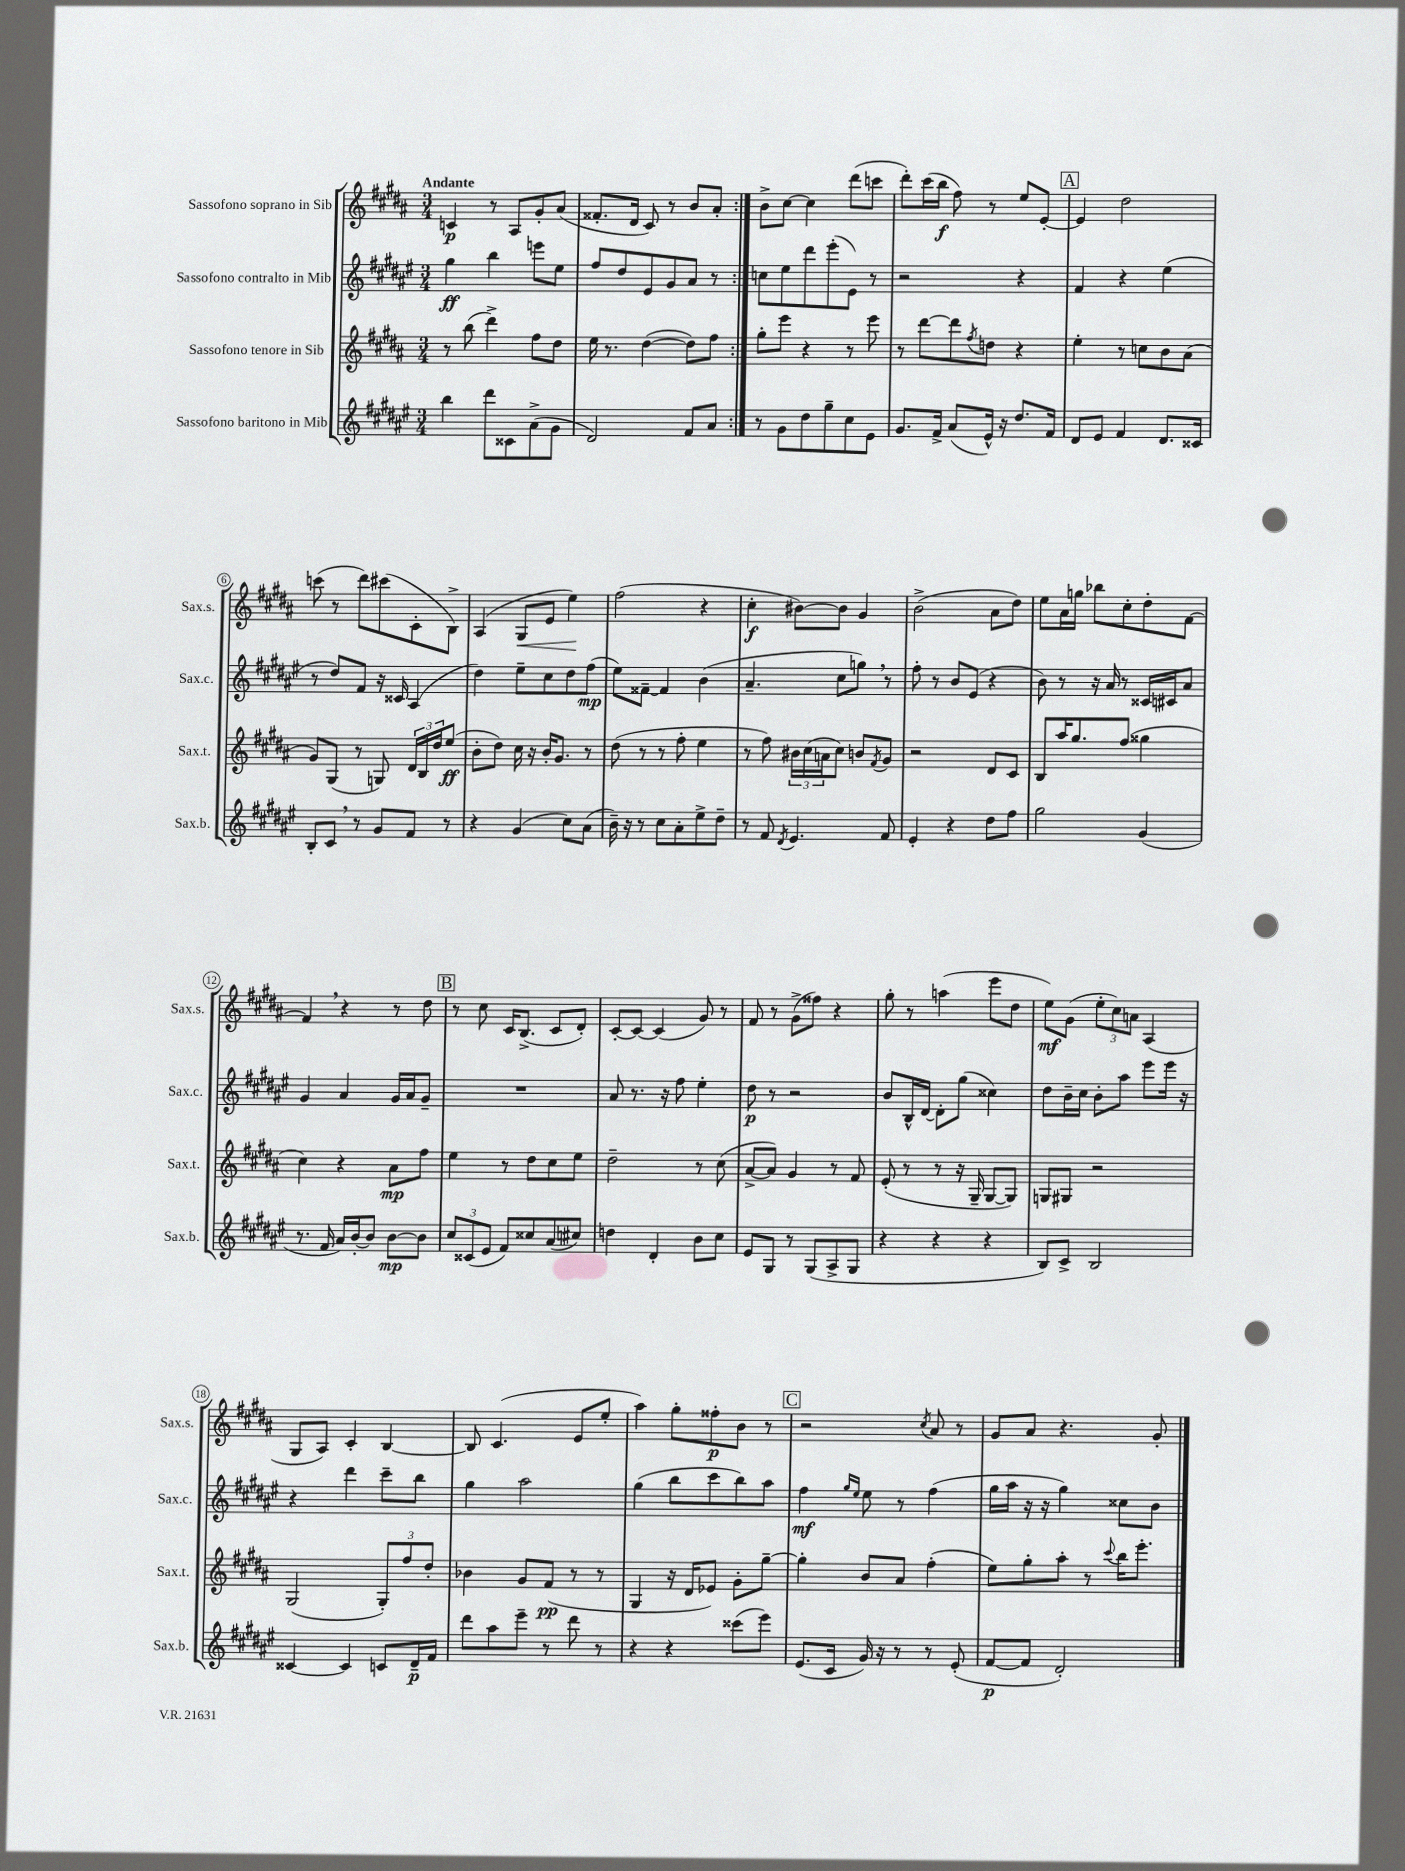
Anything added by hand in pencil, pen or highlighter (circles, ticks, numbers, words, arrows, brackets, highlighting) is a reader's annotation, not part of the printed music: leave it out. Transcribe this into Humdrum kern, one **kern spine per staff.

**kern	**dynam	**kern	**dynam	**kern	**dynam	**kern	**dynam
*part4	*part4	*part3	*part3	*part2	*part2	*part1	*part1
*staff4	*staff4	*staff3	*staff3	*staff2	*staff2	*staff1	*staff1
*I"Sassofono baritono in Mib	*	*I"Sassofono tenore in Sib	*	*I"Sassofono contralto in Mib	*	*I"Sassofono soprano in Sib	*
*I'Sax.b.	*	*I'Sax.t.	*	*I'Sax.c.	*	*I'Sax.s.	*
*clefG2	*	*clefG2	*	*clefG2	*	*clefG2	*
*k[f#c#g#d#a#e#]	*	*k[f#c#g#d#a#]	*	*k[f#c#g#d#a#e#]	*	*k[f#c#g#d#a#]	*
*M3/4	*	*M3/4	*	*M3/4	*	*M3/4	*
=1	=1	=1	=1	=1	=1	=1	=1
!	!	!	!	!	!	!LO:TX:a:B:t=Andante	!
4bb\	.	8r	.	4gg#\	ff	4cn/	p
.	.	(8bb\	.	.	.	.	.
8ddd#\L	.	4ddd#^\)	.	4bb\	.	8r	.
8c##X\	.	.	.	.	.	8A#/L	.
(8a#^\	.	8ff#\L	.	8eeen\L	.	8g#'/	.
8g#\J	.	8dd#\J	.	8ee#\J	.	(8a#/J	.
=2	=2	=2	=2	=2	=2	=2	=2
2d#/)	.	16ee\	.	8ff#/L	.	8.f##X'/L	.
.	.	8.r	.	.	.	.	.
.	.	.	.	8dd#/	.	.	.
.	.	.	.	.	.	16d#/Jk	.
.	.	([4dd#\	.	8e#/	.	8c#/)	.
.	.	.	.	8g#/	.	8r	.
8f#/L	.	8dd#\L])	.	8a#/J	.	8b/L	.
8a#/J	.	8ff#\J	.	8r	.	8a#'/J	.
=3:|!	=3:|!	=3:|!	=3:|!	=3:|!	=3:|!	=3:|!	=3:|!
8r	.	8gg#'\L	.	8ccn\L	.	8b^\L	.
8g#\L	.	8eee\J	.	8ee#\	.	[8cc#\J	.
8dd#\	.	4r	.	8ddd#\	.	4cc#\]	.
8gg#~\	.	.	.	(8eee#'\	.	.	.
8cc#\	.	8r	.	8e#\J)	.	(8ddd#\L	.
8e#\J	.	8eee\	.	8r	.	8cccn\J	.
=4	=4	=4	=4	=4	=4	=4	=4
8.g#/L	.	8r	.	2r	.	8ddd#'\L)	.
.	.	[8ddd#\L	.	.	.	(16ccc#\L	.
16f#^/Jk	.	.	.	.	.	16bb\JJ	f
(8a#/L	.	8ddd#\]	.	.	.	8ff#\)	.
.	.	8qff#/	.	.	.	.	.
16e#^^/Jk)	.	8ddn\J	.	.	.	8r	.
16r	.	.	.	.	.	.	.
8.dd#/L	.	4r	.	4r	.	8ee/L	.
.	.	.	.	.	.	[8e'/J	.
16f#/Jk	.	.	.	.	.	.	.
!!LO:REH:place=s1:t=A
=5	=5	=5	=5	=5	=5	=5	=5
8d#/L	.	4ee'\	.	4f#/	.	4e/]	.
8e#/J	.	.	.	.	.	.	.
4f#/	.	8r	.	4r	.	2dd#\	.
.	.	8ccn\L	.	.	.	.	.
8.d#/L	.	8b\	.	(4ee#\	.	.	.
.	.	(8a#\J	.	.	.	.	.
16c##X/Jk	.	.	.	.	.	.	.
!!LO:LB:g=z
=6	=6	=6	=6	=6	=6	=6	=6
8B'/L	.	8g#/L)	.	8r	.	(8cccn\	.
8c#,/J	.	(8G#/J	.	8dd#/L)	.	8r	.
8r	.	8r	.	8f#/J	.	8ddd#\L)	.
8g#/L	.	8Gn/)	.	16r	.	(8ccc#X\	.
.	.	.	.	16c##X/	.	.	.
8f#/J	.	24d#/LL	.	(4A#/	.	8c#'\	.
.	.	24B/	.	.	.	.	.
.	.	24dd#/J	.	.	.	.	.
8r	.	(8ee/J	ff	.	.	8B^\J)	.
=7	=7	=7	=7	=7	=7	=7	=7
4r	.	8b'\L	.	4dd#\)	.	(4A#/	.
.	.	8dd#\J)	.	.	.	.	.
!	!	!	!	!	!	!	!LO:HP:b
(4g#/	.	16cc#\	.	8ee#~\L	.	8G#/L	<
.	.	16r	.	.	.	.	.
.	.	16b'/KL	.	8cc#\	.	8e/J	.
.	.	8.g#/J	.	.	.	.	.
8cc#\L)	.	.	.	8dd#\	.	4ee\)	.
(8a#\J	.	8r	.	(8ff#\J	mp	.	.
.	.	.	.	.	.	.	[
=8	=8	=8	=8	=8	=8	=8	=8
16b~\)	.	(8dd#\	.	8ee#\L)	.	(2ff#\	.
16r	.	.	.	.	.	.	.
8r	.	8r	.	[8f##X~\J	.	.	.
8cc#\L	.	8r	.	4f##/]	.	.	.
8a#'\	.	8ff#'\	.	.	.	.	.
8ee#^\	.	4ee\	.	(4b\	.	4r	.
8dd#~\J	.	.	.	.	.	.	.
=9	=9	=9	=9	=9	=9	=9	=9
8r	.	8r	.	4.a#~/	.	4cc#'\	f
8f#/	.	8ff#\)	.	.	.	.	.
8qd#/	.	.	.	.	.	.	.
4.e#/	.	24b#X\LL	.	.	.	[8b#X\L)	.
.	.	(24cc#\	.	.	.	.	.
.	.	24an\J	.	.	.	.	.
.	.	8cc#\J)	.	8cc#\L	.	8b#\J]	.
.	.	8bn/L	.	8ggn,\J)	.	4g#/	.
.	.	8qf#/	.	.	.	.	.
8f#/	.	8g#/J	.	8r	.	.	.
=10	=10	=10	=10	=10	=10	=10	=10
4e#'/	.	2r	.	8ff#'\	.	(2b^\	.
.	.	.	.	8r	.	.	.
4r	.	.	.	8b/L	.	.	.
.	.	.	.	(8e#/J	.	.	.
8dd#\L	.	8d#/L	.	4r	.	8a#\L	.
8ff#\J	.	8c#/J	.	.	.	8dd#\J)	.
=11	=11	=11	=11	=11	=11	=11	=11
2gg#\	.	8B/L	.	8b\)	.	8ee\L	.
.	.	16aa#/K	.	8r	.	16a#\L	.
.	.	8.gg#/	.	.	.	16ggn\JJ	.
.	.	.	.	16r	.	8bb-X\L	.
.	.	.	.	16a#/	.	.	.
.	.	(8ff#/J	.	8r	.	8cc#'\	.
(4g#/	.	4gg##X\	.	16c##X/LL	.	8dd#'\	.
.	.	.	.	16c#X/J	.	.	.
.	.	.	.	8a#/J	.	[8f#\J	.
!!LO:LB:g=z
=12	=12	=12	=12	=12	=12	=12	=12
8.r	.	4cc#\)	.	4g#/	.	4f#,/]	.
16f#/	.	.	.	.	.	.	.
16a#/LL)	.	4r	.	4a#/	.	4r	.
[16b'/J	.	.	.	.	.	.	.
8b/J]	.	.	.	.	.	.	.
[8b\L	mp	8a#\L	mp	16g#/LL	.	8r	.
.	.	.	.	16a#/J	.	.	.
8b\J]	.	8ff#\J	.	8g#~/J	.	8dd#\	.
!!LO:REH:place=s1:t=B
=13	=13	=13	=13	=13	=13	=13	=13
12cc#/L	.	4ee\	.	2.r	.	8r	.
(12c##X/	.	.	.	.	.	.	.
.	.	.	.	.	.	8cc#\	.
12e#/J	.	.	.	.	.	.	.
8f#/L)	.	8r	.	.	.	16c#/KL	.
.	.	.	.	.	.	(8.B^/J	.
8cc##X/	.	8dd#\L	.	.	.	.	.
(8a#/	.	8cc#\	.	.	.	8c#/L	.
8cc#X/J)	.	8ee\J	.	.	.	8d#'/J)	.
=14	=14	=14	=14	=14	=14	=14	=14
4ddn\	.	2dd#~\	.	8a#/	.	[8c#'/L	.
.	.	.	.	8.r	.	8c#/J_	.
4d#'/	.	.	.	.	.	(4c#/]	.
.	.	.	.	16r	.	.	.
.	.	.	.	8ff#\	.	.	.
8b\L	.	8r	.	4ee#'\	.	8g#/)	.
8cc#\J	.	(8cc#\	.	.	.	8r	.
=15	=15	=15	=15	=15	=15	=15	=15
8e#/L	.	[8a#^/L	.	8dd#\	p	8f#/	.
8G#/J	.	8a#/J])	.	8r	.	8r	.
8r	.	4g#/	.	2r	.	(8g#^\L	.
(8G#/L	.	.	.	.	.	8ff##X\J)	.
8A#^/	.	8r	.	.	.	4r	.
8G#/J	.	8f#/	.	.	.	.	.
=16	=16	=16	=16	=16	=16	=16	=16
4r	.	(8e'/	.	8b/L	.	8gg#'\	.
.	.	8r	.	16B^^/L	.	8r	.
.	.	.	.	[16d#/JJ	.	.	.
4r	.	8r	.	8d#'\L]	.	(4aan\	.
.	.	16r	.	(8gg#\J	.	.	.
.	.	16G#~/	.	.	.	.	.
4r	.	[8G#/L	.	4cc##X\)	.	8eee\L	.
.	.	8G#/J])	.	.	.	8dd#\J	.
=17	=17	=17	=17	=17	=17	=17	=17
8B/L)	.	8Gn/L	.	8dd#\L	.	8ee\L)	mf
8c#^/J	.	8G#X/J	.	16b~\L	.	(8g#\J	.
.	.	.	.	16cc#\JJ	.	.	.
2B/	.	2r	.	8b'\L	.	12ee'\L	.
.	.	.	.	.	.	12cc#\)	.
.	.	.	.	8aa#\J	.	.	.
.	.	.	.	.	.	12an\J	.
.	.	.	.	8eee#\L	.	(4A#/	.
.	.	.	.	16eee#\Jk	.	.	.
.	.	.	.	16r	.	.	.
!!LO:LB:g=z
=18	=18	=18	=18	=18	=18	=18	=18
[4c##X/	.	(2G#/	.	4r	.	8G#/L	.
.	.	.	.	.	.	8A#/J)	.
4c##/]	.	.	.	4ddd#\	.	4c#'/	.
8cn/L	.	12G#'/L)	.	8ccc#~\L	.	[4B/	.
.	.	12ff#/	.	.	.	.	.
16d#~/L	p	.	.	8bb\J	.	.	.
.	.	12dd#'/J	.	.	.	.	.
16f#/JJ	.	.	.	.	.	.	.
=19	=19	=19	=19	=19	=19	=19	=19
8ddd#\L	.	4b-X\	.	4gg#\	.	8B/]	.
8aa#\	.	.	.	.	.	(4.c#/	.
8eee#~\J	.	8g#/L	.	2aa#\	.	.	.
8r	.	(8f#/J	pp	.	.	.	.
8ddd#\	.	8r	.	.	.	8e/L	.
8r	.	8r	.	.	.	8ee'/J	.
=20	=20	=20	=20	=20	=20	=20	=20
4r	.	4G#/	.	(4gg#\	.	4aa#\)	.
4r	.	16r	.	8bb\L	.	8gg#'\L	.
.	.	16d#/KL	.	.	.	.	.
.	.	8e-X/J)	.	8ccc#\	.	8ff##X'\	p
(8ccc##X\L	.	8g#'\L	.	8bb\)	.	8b\J	.
8eee#\J)	.	[8gg#~\J	.	8aa#\J	.	8r	.
!!LO:REH:place=s1:t=C
=21	=21	=21	=21	=21	=21	=21	=21
(8.e#/L	.	4gg#'\]	.	4ff#\	mf	2r	.
16c#/Jk	.	.	.	.	.	.	.
.	.	.	.	16qqgg#/LL	.	.	.
.	.	.	.	16qqee#/JJ	.	.	.
16g#/)	.	8b/L	.	8ee#\	.	.	.
16r	.	.	.	.	.	.	.
8r	.	8a#/J	.	8r	.	.	.
.	.	.	.	.	.	8qcc#/	.
8r	.	(4ff#'\	.	(4ff#\	.	8a#/	.
(8e#'/	.	.	.	.	.	8r	.
=22	=22	=22	=22	=22	=22	=22	=22
[8f#/L	p	8ee\L)	.	16gg#\LL	.	8g#/L	.
.	.	.	.	16aa#\JJ	.	.	.
8f#/J]	.	8gg#'\	.	16r	.	8a#/J	.
.	.	.	.	16r	.	.	.
2d#'/)	.	8aa#'\J	.	4gg#\)	.	4.r	.
.	.	8r	.	.	.	.	.
.	.	8qqccc#/	.	.	.	.	.
.	.	16bb\KL	.	8cc##X\L	.	.	.
.	.	8.eee'\J	.	.	.	.	.
.	.	.	.	8b\J	.	8g#'/	.
==	==	==	==	==	==	==	==
*-	*-	*-	*-	*-	*-	*-	*-
